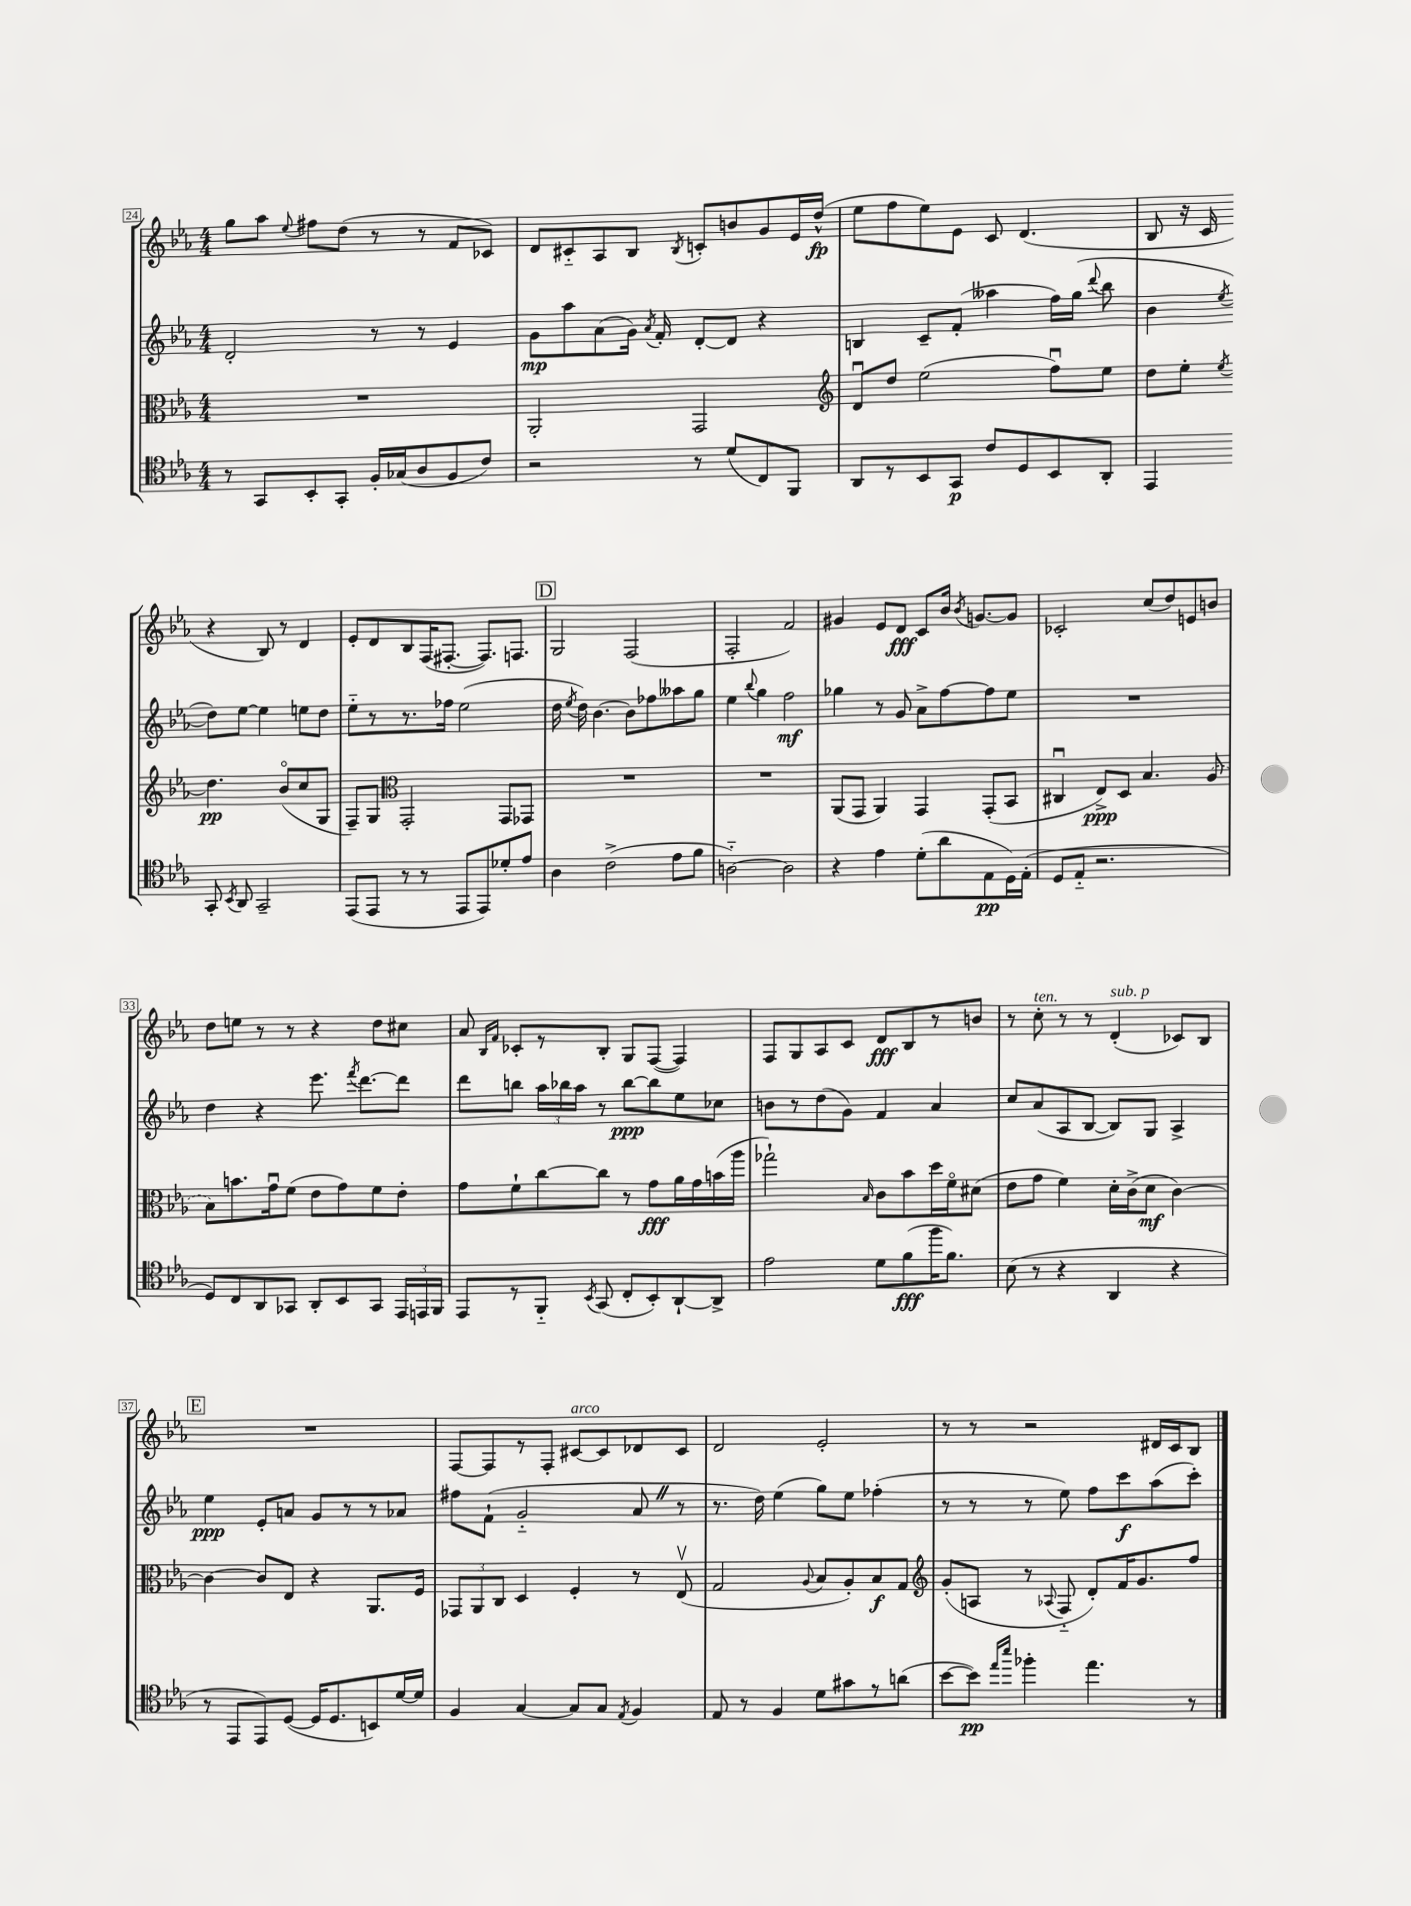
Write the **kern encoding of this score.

**kern	**dynam	**kern	**dynam	**kern	**dynam	**kern	**dynam
*part4	*part4	*part3	*part3	*part2	*part2	*part1	*part1
*staff4	*staff4	*staff3	*staff3	*staff2	*staff2	*staff1	*staff1
*clefC4	*	*clefC3	*	*clefG2	*	*clefG2	*
*k[b-e-a-]	*	*k[b-e-a-]	*	*k[b-e-a-]	*	*k[b-e-a-]	*
*M4/4	*	*M4/4	*	*M4/4	*	*M4/4	*
=24	=24	=24	=24	=24	=24	=24	=24
8r	.	1r	.	2d'/	.	8gg\L	.
8GG/L	.	.	.	.	.	8aa-\J	.
.	.	.	.	.	.	8qqee-/	.
8BB-'/	.	.	.	.	.	8ff#X\L	.
8GG'/J	.	.	.	.	.	(8dd\J	.
16F'/LL	.	.	.	8r	.	8r	.
(16G-X/J	.	.	.	.	.	.	.
8A-/	.	.	.	8r	.	8r	.
8F/	.	.	.	4e-/	.	8f/L	.
8c/J)	.	.	.	.	.	8c-X/J)	.
=25	=25	=25	=25	=25	=25	=25	=25
2r	.	2AA-'/	.	8g\L	mp	8d/L	.
.	.	.	.	8aa-\	.	8c#X/	.
.	.	.	.	(8a-\	.	8A-/	.
.	.	.	.	16g\Jk)	.	8B-/J	.
.	.	.	.	8qa-/	.	.	.
.	.	.	.	16f'/	.	.	.
.	.	.	.	.	.	8qB-/	.
8r	.	2GG/	.	[8d'/L	.	8cn'/L	.
(8d/L	.	.	.	8d/J]	.	8bn/	.
8C/)	.	.	.	4r	.	8g/	.
8FF/J	.	.	.	.	.	16e-/L	.
.	.	.	.	.	.	(16dd^^/JJ	fp
=26	=26	=26	=26	=26	=26	=26	=26
*	*	*clefG2	*	*	*	*	*
8AA-/L	.	8du/L	.	4Bn/	.	8ee-\L	.
8r	.	8dd/J	.	.	.	8ff\	.
8BB-/	.	(2ee-\	.	8c~/L	.	8ee-\)	.
8GG/J	p	.	.	(8f'/J	.	8e-\J	.
8c/L	.	.	.	4aa--X\	.	8c/	.
8D/	.	.	.	.	.	(4.d/	.
8BB-/	.	8ffu\L)	.	16ff\LL)	.	.	.
.	.	.	.	(16gg\JJ	.	.	.
.	.	.	.	8qqddd/	.	.	.
8AA-'/J	.	8ee-\J	.	8bb-\	.	.	.
=27	=27	=27	=27	=27	=27	=27	=27
4EE-/	.	8dd\L	.	4b-\	.	8B-/	.
.	.	8ee-'\J	.	.	.	16r	.
.	.	.	.	.	.	16c/	.
.	.	8qee-/	.	8qee-/	.	.	.
8GG'/	.	4.dd\	pp	8dd\L)	.	4r	.
8qBB-/	.	.	.	.	.	.	.
8AA-/	.	.	.	[8ee-\J	.	.	.
2GG~/	.	.	.	4ee-\]	.	8B-/)	.
.	.	(8b-/L	.	.	.	8r	.
.	.	8cc/	.	8een\L	.	4d/	.
.	.	8G/J	.	8dd\J	.	.	.
!!LO:LB:g=z
=28	=28	=28	=28	=28	=28	=28	=28
(8EE-/L	.	8F~/L)	.	8ee-\L	.	8e-'/L	.
8EE-/J	.	8G/J	.	8r	.	8d/	.
*	*	*clefC3	*	*	*	*	*
8r	.	2GG'/	.	8.r	.	8B-/	.
8r	.	.	.	.	.	(16F/K	.
.	.	.	.	16ff-X\Jk	.	[8.F#X'/J	.
8EE-/L	.	.	.	(2ee-\	.	.	.
8EE-/)	.	.	.	.	.	8.F#/L])	.
8d-X'/	.	8GG/L	.	.	.	.	.
.	.	.	.	.	.	8.Fn/J	.
8e-/J	.	8GG-X/J	.	.	.	.	.
!!LO:REH:place=s1:t=D
=29	=29	=29	=29	=29	=29	=29	=29
4A-\	.	1r	.	16dd\	.	2G/	.
.	.	.	.	8qee-/	.	.	.
.	.	.	.	16dd\)	.	.	.
.	.	.	.	[4.b-\	.	.	.
(2c^\	.	.	.	.	.	.	.
.	.	.	.	8b-\L]	.	(2F/	.
.	.	.	.	8ff-X\	.	.	.
8e-\L	.	.	.	8aa--X\	.	.	.
8f\J	.	.	.	8gg\J	.	.	.
=30	=30	=30	=30	=30	=30	=30	=30
[2An\)	.	1r	.	4ee-\	.	2F'/	.
.	.	.	.	8qqbb-/	.	.	.
.	.	.	.	4gg\	.	.	.
2A\]	.	.	.	2ff\	mf	2f/)	.
=31	=31	=31	=31	=31	=31	=31	=31
4r	.	(8AA-/L	.	4gg-X\	.	4g#X/	.
.	.	8GG/J	.	.	.	.	.
4e-\	.	4AA-/)	.	8r	.	8e-/L	.
.	.	.	.	8g/	.	8d/J	fff
(8d'\L	.	4GG/	.	8a-^\L	.	8c/L	.
8a-\	.	.	.	[8ff\	.	16b-/Jk	.
.	.	.	.	.	.	8qb-/	.
.	.	.	.	.	.	[8.gn/L	.
8E-\	pp	(8GG'/L	.	8ff\]	.	.	.
16D\L)	.	8BB-/J	.	8ee-\J	.	8g/J]	.
(16E-'\JJ	.	.	.	.	.	.	.
=32	=32	=32	=32	=32	=32	=32	=32
8D/L	.	4C#Xu/	.	1r	.	2c-X'/	.
8E-/J	.	.	.	.	.	.	.
2.r	.	8E-^/L)	ppp	.	.	.	.
.	.	8D/J	.	.	.	.	.
.	.	4.B-/	.	.	.	(8cc/L	.
.	.	.	.	.	.	8dd/)	.
.	.	.	.	.	.	8en/	.
.	.	(8A-/	.	.	.	8bn/J	.
!!LO:LB:g=z
=33	=33	=33	=33	=33	=33	=33	=33
8D/L)	.	8B-\L)	.	4dd\	.	8dd\L	.
8C/	.	8.bn\	.	.	.	8een\J	.
8AA-/	.	.	.	4r	.	8r	.
.	.	16gu\k	.	.	.	.	.
8GG-X/J	.	(8f\J	.	.	.	8r	.
8AA-'/L	.	8e-\L	.	8.eee-\	.	4r	.
8BB-/	.	8g\)	.	.	.	.	.
.	.	.	.	8qfff/	.	.	.
.	.	.	.	[8.ddd\L	.	.	.
8GG-/J	.	8f\	.	.	.	8dd\L	.
24EE-/LL	.	8e-'\J	.	8ddd\J]	.	8cc#X\J	.
24EEn/	.	.	.	.	.	.	.
24FF/JJ	.	.	.	.	.	.	.
=34	=34	=34	=34	=34	=34	=34	=34
8EE-/L	.	8g\L	.	8ddd\L	.	8a-/	.
.	.	.	.	.	.	16qqB-/LL	.
.	.	.	.	.	.	16qqf/JJ	.
8r	.	8f`\	.	8bbn\J	.	8c-X'/L	.
8FF/J	.	[8cc\	.	24aa-\LL	.	8r	.
.	.	.	.	24bb-X\	.	.	.
.	.	.	.	24aa-\JJ	.	.	.
8qBB-/	.	.	.	.	.	.	.
(8GG/	.	8cc\J]	.	8r	.	8B-'/J	.
8C'/L	.	8r	.	[8bb-\L	ppp	8G/L	.
8BB-'/)	.	8g\L	fff	8bb-\]	.	([8F/J	.
[8AA-`/	.	16a-\L	.	8ee-\	.	4F/])	.
.	.	16g\	.	.	.	.	.
8AA-^/J]	.	(16bn\	.	8cc-X\J	.	.	.
.	.	16aa-\JJ	.	.	.	.	.
=35	=35	=35	=35	=35	=35	=35	=35
2e-\	.	2gg-X`\)	.	8bn\L	.	8F/L	.
.	.	.	.	8r	.	8G/	.
.	.	.	.	(8dd\	.	8A-/	.
.	.	.	.	8g\J)	.	8c/J	.
.	.	16qqB-/	.	.	.	.	.
8d\L	.	8c\L	.	4f/	.	8d/L	fff
(8f\	fff	8b-\	.	.	.	8B-/	.
16ff\K	.	16dd\L	.	4a-/	.	8r	.
8.f\J)	.	16f\J	.	.	.	.	.
.	.	(8d#X\J	.	.	.	8bn/J	.
=36	=36	=36	=36	=36	=36	=36	=36
(8B-\	.	8e-\L	.	8cc/L	.	8r	.
!	!	!	!	!	!	!LO:TX:a:i:t=ten.	!
8r	.	8g\J	.	(8a-/	.	8cc'\	.
4r	.	4f\)	.	8A-/	.	8r	.
.	.	.	.	[8B-/J	.	8r	.
!	!	!	!	!	!	!LO:TX:a:i:t=sub. p	!
4AA-/	.	16d'\LL	.	8B-/L])	.	(4d'/	.
.	.	(16c^\J	.	.	.	.	.
.	.	8d\J	mf	8G/J	.	.	.
4r	.	[4c\)	.	4A-^/	.	8c-X/L)	.
.	.	.	.	.	.	8B-/J	.
!!LO:LB:g=z
!!LO:REH:place=s1:t=E
=37	=37	=37	=37	=37	=37	=37	=37
8r	.	4c\_	.	4ee-\	ppp	1r	.
8EE-/L	.	.	.	.	.	.	.
8EE-/)	.	8c/L]	.	8e-'/L	.	.	.
([8D/J	.	8E-/J	.	8an/J	.	.	.
16D/KL]	.	4r	.	8g/L	.	.	.
8.D/	.	.	.	.	.	.	.
.	.	.	.	8r	.	.	.
8BBn/)	.	8.AA-/L	.	8r	.	.	.
[16d/L	.	.	.	8a-X/J	.	.	.
16d/JJ]	.	16F/Jk	.	.	.	.	.
=38	=38	=38	=38	=38	=38	=38	=38
4F/	.	12GG-X/L	.	8ff#X\L	.	[8F/L	.
.	.	12AA-/	.	.	.	.	.
.	.	.	.	(8f`\J	.	8F/]	.
.	.	12C/J	.	.	.	.	.
[4G/	.	4D/	.	2g/	.	8r	.
.	.	.	.	.	.	8F'/J	.
!	!	!	!	!	!	!LO:TX:a:i:t=arco	!
8G/L]	.	4F'/	.	.	.	[8c#X/L	.
8G/J	.	.	.	.	.	8c#/]	.
8qE-/	.	.	.	.	.	.	.
4F/	.	8r	.	8a-Z/	.	8d-X/	.
.	.	(8E-v/	.	8r	.	8c#/J	.
=39	=39	=39	=39	=39	=39	=39	=39
8E-/	.	2G/	.	8.r	.	2d/	.
8r	.	.	.	.	.	.	.
.	.	.	.	16dd\)	.	.	.
4F/	.	.	.	(4ee-\	.	.	.
.	.	8qqA-/	.	.	.	.	.
8d\L	.	8B-/L	.	8gg\L)	.	2e-'/	.
8g#X\	.	8A-'/)	.	8ee-\J	.	.	.
8r	.	8B-/	f	(4ff-X'\	.	.	.
(8an\J	.	8G/J	.	.	.	.	.
=40	=40	=40	=40	=40	=40	=40	=40
*	*	*clefG2	*	*	*	*	*
[8b-\L	.	(8g'/L	.	8r	.	8r	.
8b-\J])	pp	8An/J	.	8r	.	8r	.
16qqee-/LL	.	.	.	.	.	.	.
16qqbb-/JJ	.	.	.	.	.	.	.
4ff-X'\	.	8r	.	8r	.	2r	.
.	.	8qqA-X/	.	.	.	.	.
.	.	8F/	.	8ee-\)	.	.	.
4.ee-\	.	8d'/L)	.	8ff\L	.	.	.
.	.	16f/K	.	8ccc\	f	.	.
.	.	8.g/	.	.	.	.	.
.	.	.	.	(8aa-\	.	16d#X/LL	.
.	.	.	.	.	.	16c/J	.
8r	.	8ff/J	.	8ccc'\J)	.	8B-/J	.
==	==	==	==	==	==	==	==
*-	*-	*-	*-	*-	*-	*-	*-
